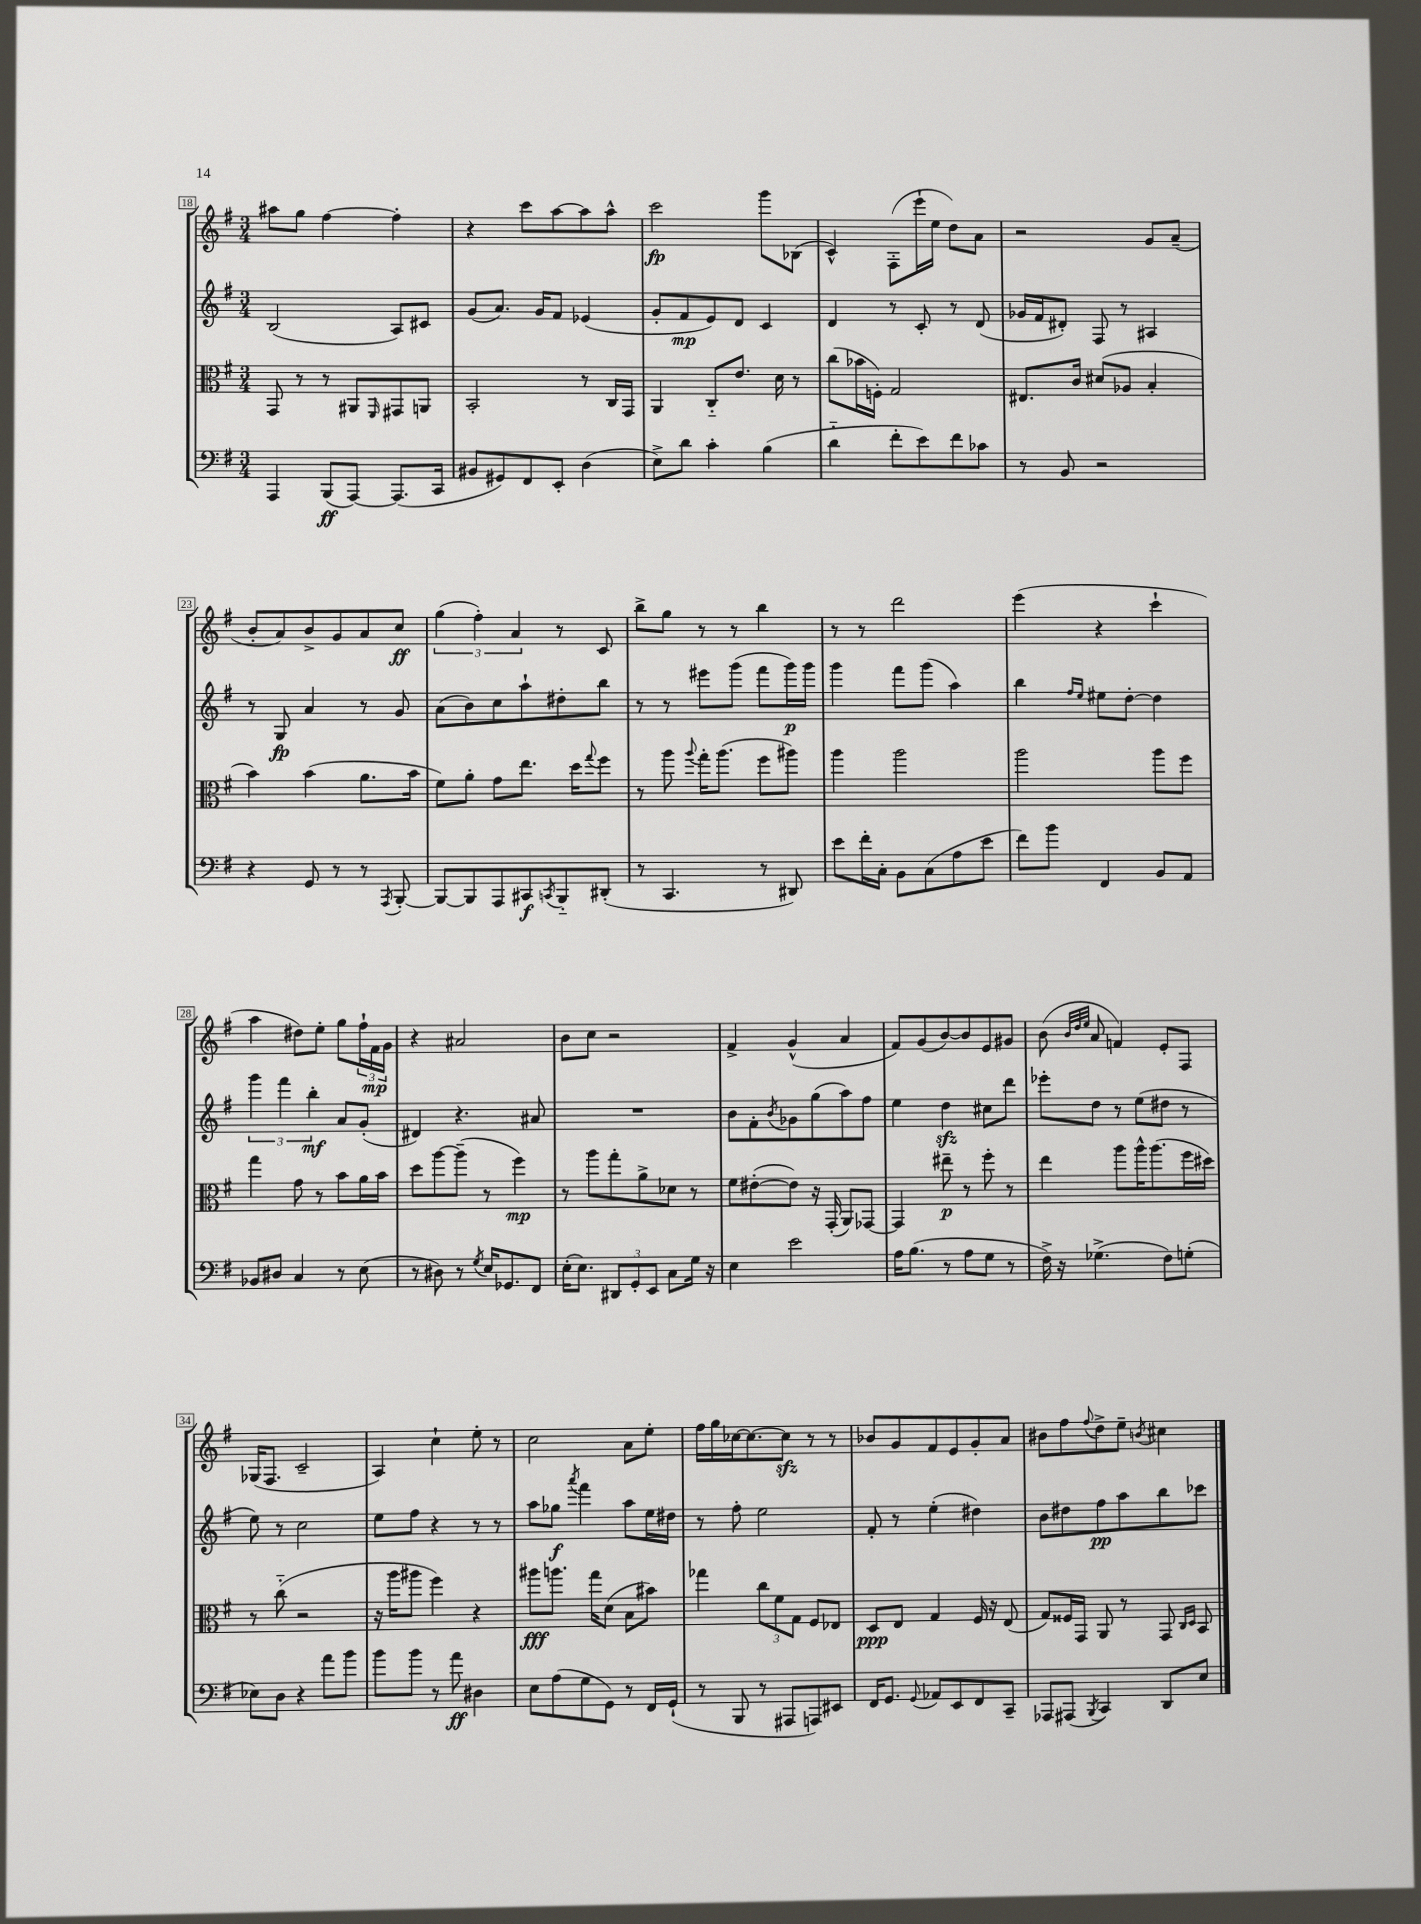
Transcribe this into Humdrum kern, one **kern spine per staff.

**kern	**dynam	**kern	**dynam	**kern	**dynam	**kern	**dynam
*part4	*part4	*part3	*part3	*part2	*part2	*part1	*part1
*staff4	*staff4	*staff3	*staff3	*staff2	*staff2	*staff1	*staff1
*clefF4	*	*clefC3	*	*clefG2	*	*clefG2	*
*k[f#]	*	*k[f#]	*	*k[f#]	*	*k[f#]	*
*M3/4	*	*M3/4	*	*M3/4	*	*M3/4	*
=18	=18	=18	=18	=18	=18	=18	=18
4AAA/	.	8GG/	.	(2B/	.	8aa#X\L	.
.	.	8r	.	.	.	8gg\J	.
(8BBB/L	ff	8r	.	.	.	[4ff#\	.
[8AAA/J)	.	8AA#X/L	.	.	.	.	.
.	.	16qqFF#/	.	.	.	.	.
(8.AAA/L]	.	8GG#X/	.	8A/L)	.	4ff#'\]	.
.	.	8AAn/J	.	8c#X/J	.	.	.
16CC/Jk	.	.	.	.	.	.	.
=19	=19	=19	=19	=19	=19	=19	=19
8BB#X/L	.	2BB'/	.	(8g/L	.	4r	.
8GG#X/)	.	.	.	8.a/J)	.	.	.
8FF#/	.	.	.	.	.	8ccc\L	.
.	.	.	.	16g/KL	.	.	.
8EE'/J	.	.	.	8f#/J	.	[8aa\	.
(4D\	.	8r	.	(4e-X/	.	8aa\]	.
.	.	16C/LL	.	.	.	8aa^^\J	.
.	.	16GG/JJ	.	.	.	.	.
=20	=20	=20	=20	=20	=20	=20	=20
8E^\L)	.	4AA/	.	8g'/L	.	2ccc\	fp
8d\J	.	.	.	8f#/	mp	.	.
4c'\	.	8C/L	.	8e/)	.	.	.
.	.	8.e/J	.	8d/J	.	.	.
(4B\	.	.	.	4c/	.	8ggg\L	.
.	.	16d\	.	.	.	.	.
.	.	8r	.	.	.	(8B-X\J	.
=21	=21	=21	=21	=21	=21	=21	=21
4d\	.	(8cc\L	.	4d/	.	4c^^/)	.
.	.	16b-X\L	.	.	.	.	.
.	.	16Fn'\JJ)	.	.	.	.	.
8f#'\L	.	2G/	.	8r	.	(8F#'\L	.
8e\)	.	.	.	8c'/	.	16eee`\L	.
.	.	.	.	.	.	16ee\JJ	.
8f#\	.	.	.	8r	.	8dd\L)	.
8c-X\J	.	.	.	(8d/	.	8a\J	.
=22	=22	=22	=22	=22	=22	=22	=22
8r	.	8.E#X/L	.	16g-X/LL	.	2r	.
.	.	.	.	16f#/J	.	.	.
8BB/	.	.	.	8d#X'/J)	.	.	.
.	.	16c/Jk	.	.	.	.	.
2r	.	(8d#X/L	.	8F#/	.	.	.
.	.	8A-X/J	.	8r	.	.	.
.	.	4B'/	.	4A#X/	.	8g/L	.
.	.	.	.	.	.	(8a~/J	.
!!LO:LB:g=z
=23	=23	=23	=23	=23	=23	=23	=23
4r	.	4b\)	.	8r	.	8b'/L	.
.	.	.	.	8G/	fp	8a/)	.
8GG/	.	(4b\	.	4a/	.	8b^/	.
8r	.	.	.	.	.	8g/	.
8r	.	8.a\L	.	8r	.	8a/	.
8qAAA/	.	.	.	.	.	.	.
[8BBB'/	.	.	.	8g/	.	8cc/J	ff
.	.	16b\Jk	.	.	.	.	.
=24	=24	=24	=24	=24	=24	=24	=24
8BBB/L_	.	8f#\L)	.	(8a\L	.	(6gg\	.
8BBB/]	.	8a'\J	.	8b\)	.	.	.
.	.	.	.	.	.	6ff#'\)	.
8AAA/	.	8g\L	.	8cc\	.	.	.
.	.	.	.	.	.	6a/	.
8CC#X/	f	8.ee\J	.	8aa`\	.	.	.
8qCCn/	.	.	.	.	.	.	.
8BBB/	.	.	.	8dd#X'\	.	8r	.
.	.	16dd\KL	.	.	.	.	.
.	.	8qqgg/	.	.	.	.	.
(8DD#X'/J	.	8ff#\J	.	8bb\J	.	8c/	.
=25	=25	=25	=25	=25	=25	=25	=25
8r	.	8r	.	8r	.	8bb^\L	.
4.CC/	.	8aa\	.	8r	.	8gg\J	.
.	.	8qqaa/	.	.	.	.	.
.	.	16gg'\KL	.	8eee#X\L	.	8r	.
.	.	(8.aa\J	.	.	.	.	.
.	.	.	.	(8ggg\J	.	8r	.
8r	.	8ff#\L	.	8fff#\L	.	4bb\	.
8DD#X/)	.	8aa#X\J)	.	16ggg\L)	p	.	.
.	.	.	.	16ggg\JJ	.	.	.
=26	=26	=26	=26	=26	=26	=26	=26
8e\L	.	4aa\	.	4ggg\	.	8r	.
16f#'\L	.	.	.	.	.	8r	.
16C'\JJ	.	.	.	.	.	.	.
8BB\L	.	2aa\	.	8fff#\L	.	2ddd\	.
(8C\	.	.	.	(8ggg\J	.	.	.
8A\	.	.	.	4aa\)	.	.	.
8e\J	.	.	.	.	.	.	.
=27	=27	=27	=27	=27	=27	=27	=27
8f#\L)	.	2aa\	.	4bb\	.	(4eee\	.
8b\J	.	.	.	.	.	.	.
.	.	.	.	16qqff#/LL	.	.	.
.	.	.	.	16qqee/JJ	.	.	.
4FF#/	.	.	.	8ee#X\L	.	4r	.
.	.	.	.	[8dd'\J	.	.	.
8BB/L	.	8aa\L	.	4dd\]	.	4ccc`\	.
8AA/J	.	8ff#\J	.	.	.	.	.
!!LO:LB:g=z
=28	=28	=28	=28	=28	=28	=28	=28
8BB-X/L	.	4gg\	.	6ggg\	.	4aa\	.
8D#X/J	.	.	.	.	.	.	.
.	.	.	.	6fff#\	.	.	.
4C/	.	8g\	.	.	.	8dd#X\L)	.
.	.	.	.	6bb'\	mf	.	.
.	.	8r	.	.	.	8ee'\J	.
8r	.	8b\L	.	8a/L	.	8gg\L	.
(8E\	.	16a\L	.	(8g'/J	.	24ff#`\L	.
.	.	.	.	.	.	24f#\	mp
.	.	16b\JJ	.	.	.	.	.
.	.	.	.	.	.	24g\JJ	.
=29	=29	=29	=29	=29	=29	=29	=29
8r	.	8dd\L	.	4d#X/)	.	4r	.
8D#X\)	.	[8aa\	.	.	.	.	.
8r	.	(8aa~\J]	.	4.r	.	2a#X/	.
8qG/	.	.	.	.	.	.	.
16E/KL	.	8r	.	.	.	.	.
8.GG-X/	.	.	.	.	.	.	.
.	.	4ff#\)	mp	.	.	.	.
8FF#/J	.	.	.	8a#X/	.	.	.
=30	=30	=30	=30	=30	=30	=30	=30
(16E'\KL	.	8r	.	2.r	.	8b\L	.
8.E\J)	.	.	.	.	.	.	.
.	.	8aa\L	.	.	.	8cc\J	.
12DD#X/L	.	8gg'\	.	.	.	2r	.
12GG'/	.	.	.	.	.	.	.
.	.	8a^\	.	.	.	.	.
12EE/J	.	.	.	.	.	.	.
8C\L	.	8d-X\J	.	.	.	.	.
16G\Jk	.	8r	.	.	.	.	.
16r	.	.	.	.	.	.	.
=31	=31	=31	=31	=31	=31	=31	=31
4E\	.	8f#\L	.	8b\L	.	4f#^/	.
.	.	([8e#X'\	.	8f#'\	.	.	.
.	.	.	.	8qb/	.	.	.
2e\	.	8e#\J])	.	8g-X\	.	(4g^^/	.
.	.	16r	.	(8gg\	.	.	.
.	.	(16GG'/	.	.	.	.	.
.	.	8AA/L)	.	8aa\)	.	4a/	.
.	.	[8GG-X/J	.	8ff#\J	.	.	.
=32	=32	=32	=32	=32	=32	=32	=32
16A\KL	.	4GG-/]	.	4ee\	.	8f#/L)	.
(8.B\J	.	.	.	.	.	.	.
.	.	.	.	.	.	(8g/	.
8r	.	8ee#X~\	p	4ddzz\	.	[8b/)	.
8A\L	.	8r	.	.	.	8b/]	.
8G\J	.	8ff#'\	.	8cc#X\L	.	8e/	.
8r	.	8r	.	8ddd\J	.	8g#X/J	.
=33	=33	=33	=33	=33	=33	=33	=33
16F#^\)	.	4ee\	.	8eee-X'\L	.	(8b\	.
16r	.	.	.	.	.	.	.
.	.	.	.	.	.	32qqb/LLL	.
.	.	.	.	.	.	32qqdd/	.
.	.	.	.	.	.	32qqee/JJJ	.
(4.G-X^\	.	.	.	8dd\J	.	8a/	.
.	.	8aa\L	.	8r	.	4fn/)	.
.	.	16aa^^\K	.	(8ee\L	.	.	.
.	.	(8.aa\	.	.	.	.	.
8F#\L)	.	.	.	8dd#X\J	.	8e'/L	.
(8Gn'\J	.	16ff#\L	.	8r	.	8F#/J	.
.	.	16dd#X\JJ)	.	.	.	.	.
!!LO:LB:g=z
=34	=34	=34	=34	=34	=34	=34	=34
8E-X\L)	.	8r	.	8ee\)	.	(16G-X/KL	.
.	.	.	.	.	.	8.F#/J	.
8D\J	.	(8cc\	.	8r	.	.	.
4r	.	2r	.	2cc\	.	2c~/	.
8a\L	.	.	.	.	.	.	.
8b\J	.	.	.	.	.	.	.
=35	=35	=35	=35	=35	=35	=35	=35
8b\L	.	16r	.	8ee\L	.	4A/)	.
.	.	16aa\KL	.	.	.	.	.
8b\J	.	8aa#X\J	.	8ff#\J	.	.	.
8r	.	4ff#\)	.	4r	.	4cc`\	.
8a\	ff	.	.	.	.	.	.
4D#X\	.	4r	.	8r	.	8ee'\	.
.	.	.	.	8r	.	8r	.
=36	=36	=36	=36	=36	=36	=36	=36
8E\L	.	8aa#X\L	fff	8aa\L	.	2cc\	.
(8A\	.	8.aan\J	.	8gg-X\J	f	.	.
.	.	.	.	8qaaa/	.	.	.
8G\	.	.	.	4fff#\	.	.	.
.	.	16gg\KL	.	.	.	.	.
8GG\J)	.	(8d\J	.	.	.	.	.
8r	.	8B\L	.	8aa\L	.	8a\L	.
16FF#/LL	.	8b#X\J)	.	16ee\L	.	8ee'\J	.
(16GG`/JJ	.	.	.	16dd#X\JJ	.	.	.
=37	=37	=37	=37	=37	=37	=37	=37
8r	.	4gg-X\	.	8r	.	16ff#\LL	.
.	.	.	.	.	.	16gg\	.
8BBB/	.	.	.	8ff#'\	.	[16cc-X\J	.
.	.	.	.	.	.	8.cc-\_	.
8r	.	12cc\L	.	2ee\	.	.	.
.	.	12f#\	.	.	.	.	.
8AAA#X/L	.	.	.	.	.	8cc-zz\J]	.
.	.	12G\J	.	.	.	.	.
8AAAn/)	.	8F#/L	.	.	.	8r	.
8EE#X/J	.	8E-X/J	.	.	.	8r	.
=38	=38	=38	=38	=38	=38	=38	=38
16FF#/KL	.	8D/L	ppp	8f#'/	.	8b-X/L	.
8.GG/J	.	.	.	.	.	.	.
.	.	8E/J	.	8r	.	8g/	.
8qqGG/	.	.	.	.	.	.	.
8AA-X/L	.	4G/	.	(4ee'\	.	8f#/	.
8EE/	.	.	.	.	.	8e/	.
8FF#/	.	16F#/	.	4dd#X\)	.	8g'/	.
.	.	16r	.	.	.	.	.
8CC~/J	.	(8E/	.	.	.	8a/J	.
=39	=39	=39	=39	=39	=39	=39	=39
8AAA-X/L	.	8G/L)	.	8b\L	.	8b#X\L	.
(8AAA#X/J	.	16F##X/L	.	8dd#X\	.	8ff#\	.
.	.	16GG/JJ	.	.	.	.	.
8qBBB/	.	.	.	.	.	8qqff#/	.
4CC/)	.	8AA/	.	8ff#\	pp	8dd^\	.
.	.	8r	.	8aa\	.	8ee~\J	.
.	.	.	.	.	.	8qbn/	.
8DD/L	.	8GG/	.	8bb\	.	4cc#X\	.
.	.	16qqC/LL	.	.	.	.	.
.	.	16qqD/JJ	.	.	.	.	.
8E/J	.	8BB/	.	8ccc-X\J	.	.	.
==	==	==	==	==	==	==	==
*-	*-	*-	*-	*-	*-	*-	*-
